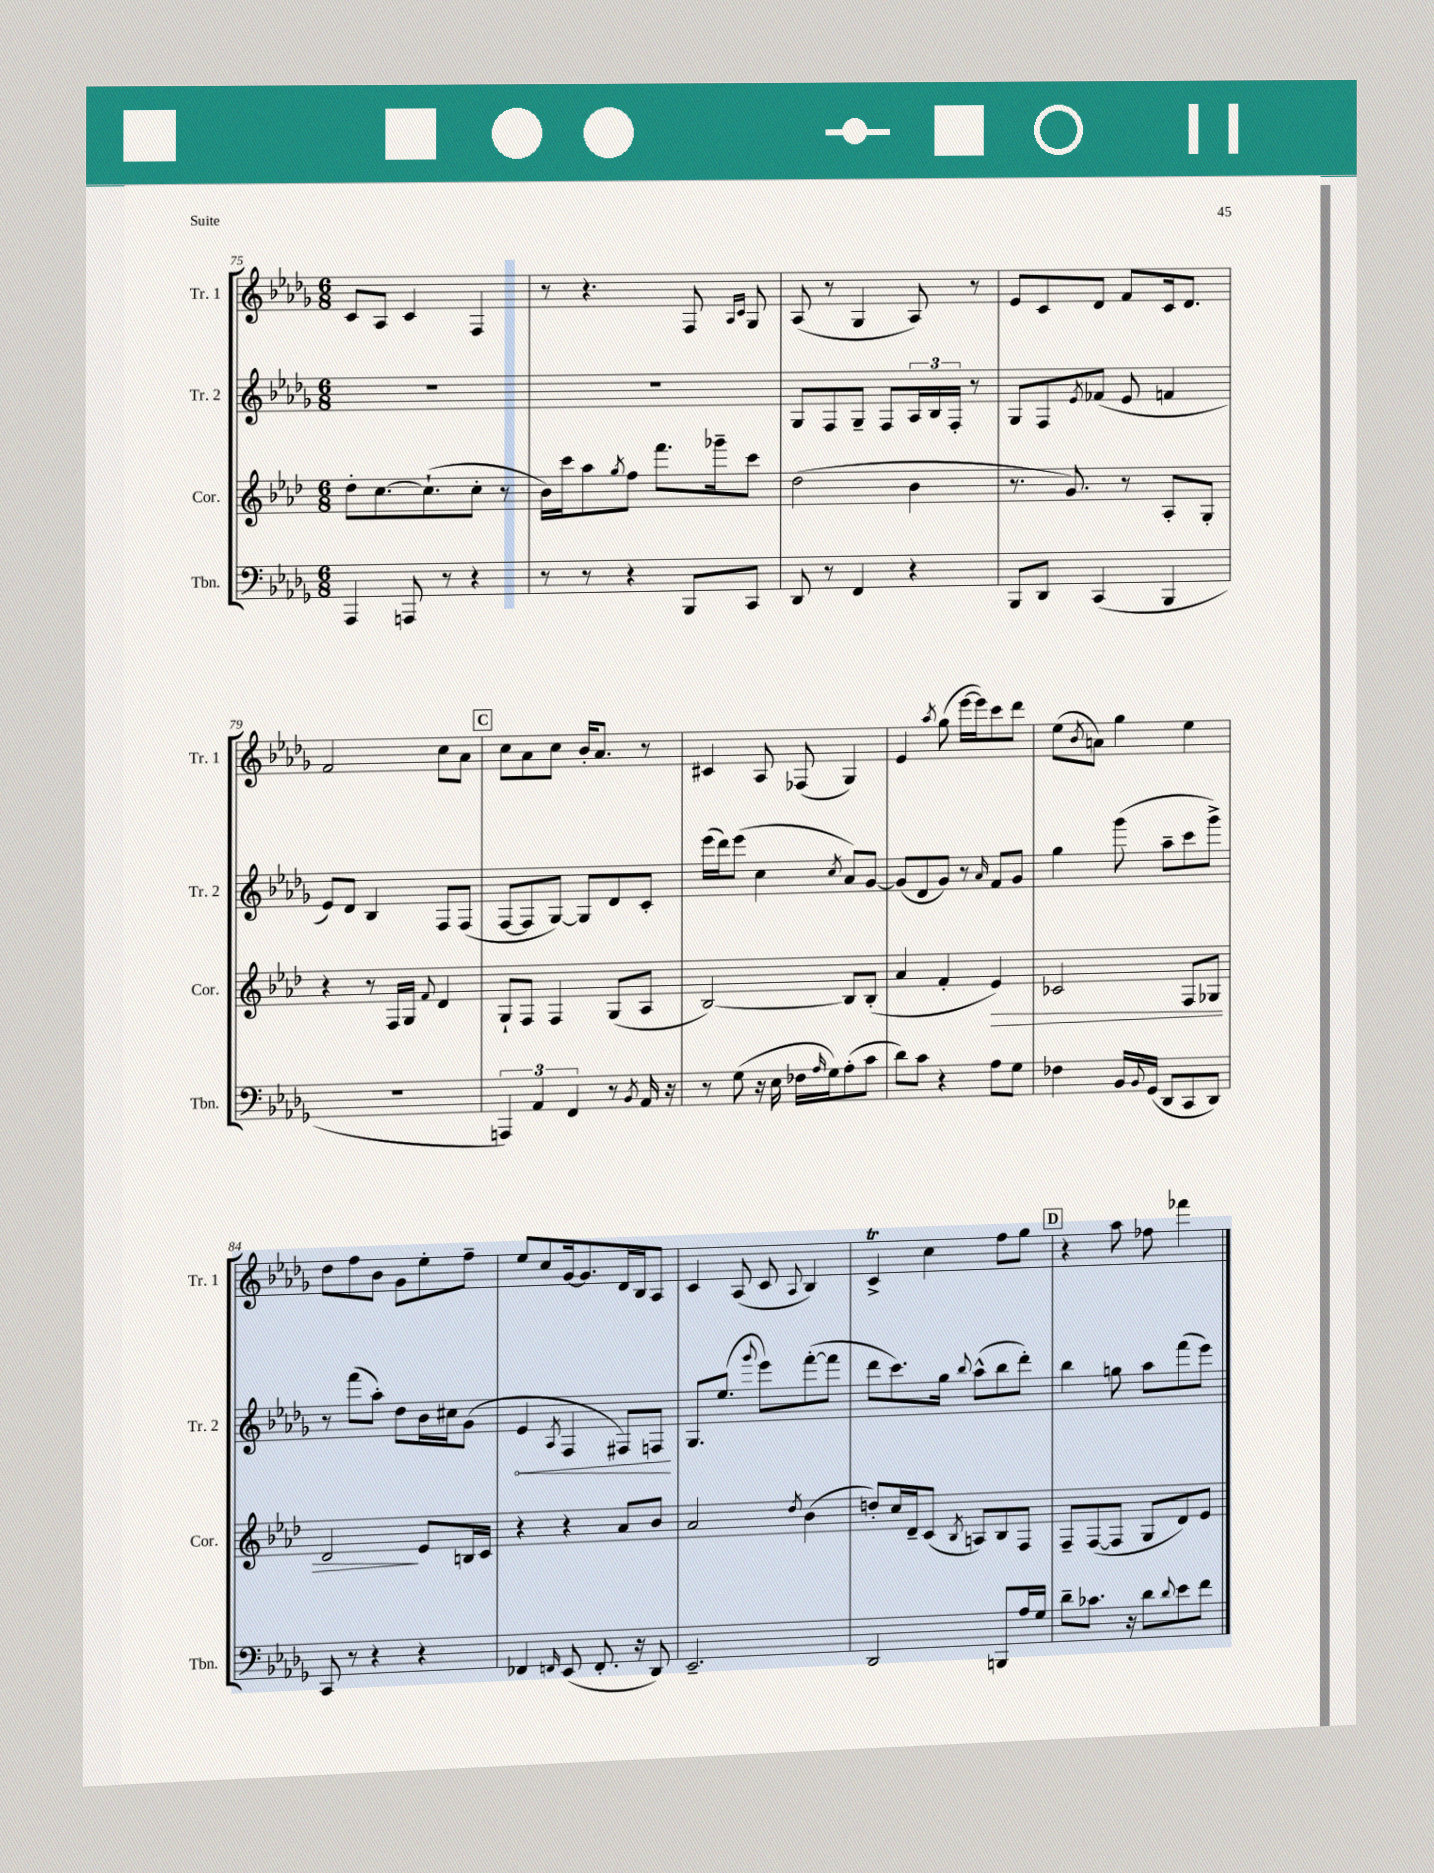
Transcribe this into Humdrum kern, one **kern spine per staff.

**kern	**kern	**dynam	**kern	**dynam	**kern
*part4	*part3	*part3	*part2	*part2	*part1
*staff4	*staff3	*staff3	*staff2	*staff2	*staff1
*I"Tbn.	*I"Cor.	*	*I"Tr. 2	*	*I"Tr. 1
*I'Tbn.	*I'Cor.	*	*I'Tr. 2	*	*I'Tr. 1
*clefF4	*clefG2	*	*clefG2	*	*clefG2
*k[b-e-a-d-g-]	*k[b-e-a-d-]	*	*k[b-e-a-d-g-]	*	*k[b-e-a-d-g-]
*M6/8	*M6/8	*	*M6/8	*	*M6/8
=75	=75	=75	=75	=75	=75
4AAA-/	8dd-'\L	.	2.r	.	8c/L
.	[8.cc\	.	.	.	8A-/J
8AAAn/	.	.	.	.	4c/
.	(8.cc`\]	.	.	.	.
8r	.	.	.	.	.
4r	8cc'\J	.	.	.	4F/
.	8r	.	.	.	.
=76	=76	=76	=76	=76	=76
8r	16b-\LL)	.	2.r	.	8r
.	16ccc\J	.	.	.	.
8r	8aa-\	.	.	.	4.r
.	8qgg/	.	.	.	.
4r	8ff\J	.	.	.	.
.	8.fff\L	.	.	.	.
8BBB-/L	.	.	.	.	8F/
.	16ggg-X~\k	.	.	.	.
.	.	.	.	.	16qqA-/LL
.	.	.	.	.	16qqc/JJ
8CC/J	8ccc\J	.	.	.	8G-/
=77	=77	=77	=77	=77	=77
8DD-/	(2dd-\	.	8G-/L	.	(8A-/
8r	.	.	8F/	.	8r
4FF/	.	.	8G-~/J	.	4G-/
.	.	.	8F/L	.	.
4r	4b-\	.	24A-/L	.	8A-/)
.	.	.	24B-/	.	.
.	.	.	24F'/JJ	.	.
.	.	.	8r	.	8r
=78	=78	=78	=78	=78	=78
8BBB-/L	8.r	.	8G-/L	.	8e-/L
8DD-/J	.	.	8F/	.	8c/
.	8.g/)	.	.	.	.
.	.	.	8qe-/	.	.
(4CC/	.	.	(8f-X/J	.	8d-/J
.	8r	.	8e-/	.	8f/L
4BBB-/	8A-'/L	.	4fn/	.	16c/k
.	.	.	.	.	8.d-/J
.	8G'/J	.	.	.	.
!!LO:LB:g=z
=79	=79	=79	=79	=79	=79
2.r	4r	.	8e-/L)	.	2f/
.	.	.	8d-/J	.	.
.	8r	.	4B-/	.	.
.	16F/LL	.	.	.	.
.	16G/JJ	.	.	.	.
.	8qqf/	.	.	.	.
.	4d-/	.	8F/L	.	8cc\L
.	.	.	(8F/J	.	8a-\J
!!LO:REH:place=s1:t=C
=80	=80	=80	=80	=80	=80
6AAAn/)	8G`/L	.	[8F/L	.	8cc\L
.	8F/J	.	8F/]	.	8a-\
6AA-/	.	.	.	.	.
.	4F/	.	[8G-/J)	.	8cc\J
6FF/	.	.	.	.	.
.	.	.	8G-/L]	.	16b-'/KL
.	.	.	.	.	8.a-/J
8r	(8G/L	.	8d-/	.	.
8qBB-/	.	.	.	.	.
16AA-/	8A-/J	.	8c'/J	.	8r
16r	.	.	.	.	.
=81	=81	=81	=81	=81	=81
8r	[2B-/)	.	(16eee-\LL	.	4c#X/
.	.	.	16ddd-\J)	.	.
(8G-\	.	.	(8eee-\J	.	.
16r	.	.	4cc\	.	8A-/
16E-\	.	.	.	.	.
16F-X\LL	.	.	.	.	(8F-X/
16qqA-/	.	.	.	.	.
16G-\J)	.	.	.	.	.
.	.	.	8qcc/	.	.
(8A-'\	8B-/L]	.	8a-/L)	.	4G-/)
8c\J	(8B-'/J	.	[8g-/J	.	.
=82	=82	=82	=82	=82	=82
8d-\L)	4a-/	.	(8g-/L]	.	4e-/
8c\J	.	.	8d-/	.	.
.	.	.	.	.	8qaa-/
4r	4f'/	.	8g-/J)	.	(8gg-\
.	.	.	8r	.	[16eee-\LL
.	.	.	.	.	16eee-\J])
.	.	.	16qqa-/	.	.
!	!	!LO:HP:b	!	!	!
8A-\L	4e-/)	>	8f/L	.	8ccc\
8G-\J	.	.	8g-/J	.	8ddd-\J
=83	=83	=83	=83	=83	=83
4F-X\	2c-X/	.	4gg-\	.	(8ee-\L
.	.	.	.	.	8qb-/
.	.	.	.	.	8an\J)
16BB-/LL	.	.	(8ggg-\	.	4gg-\
8qqBB-/	.	.	.	.	.
(16GG-/JJ	.	.	.	.	.
8DD-/L	.	.	8aa-~\L	.	.
8CC/	8F/L	.	8ccc\	.	4ee-\
8DD-/J)	8G-X/J	.	8ggg-^\J)	.	.
!!LO:LB:g=z
=84	=84	=84	=84	=84	=84
8CC/	2d-/	.	8r	.	8dd-\L
8r	.	.	(8fff\L	.	8ff\
4r	.	.	8aa-'\J)	.	8b-\J
.	.	.	8dd-\L	.	8g-\L
4r	8e-/L	]	16b-\L	.	8ee-'\
.	.	.	16cc#X\J	.	.
.	16Bn/L	.	(8g-\J	.	8ff~\J
.	16c/JJ	.	.	.	.
=85	=85	=85	=85	=85	=85
!	!	!	!	!LO:HP:b	!
4FF-X/	4r	.	4e-/	<	8ee-/L
.	.	.	.	.	8cc/
16qqFFn/	.	.	8qA-/	.	.
(8EE-/	4r	.	4F/	.	[16g-/k
.	.	.	.	.	8.g-/]
8.FF'/	.	.	.	.	.
.	8a-/L	.	8F#X/L)	.	16d-/L
16r	.	.	.	.	16B-/J
8DD-/)	8b-/J	.	8Fn/J	.	8A-/J
.	.	.	.	[	.
=86	=86	=86	=86	=86	=86
2.EE-~/	2a-/	.	8.G-/L	.	4c/
.	.	.	(8.ee-/J	.	.
.	.	.	.	.	(8A-/
.	.	.	8qqggg-/	.	.
.	.	.	8eee-\L)	.	8c/
.	8qdd-/	.	.	.	8qqA-/
.	(4b-\	.	([8fff'\	.	4B-/)
.	.	.	8fff\J]	.	.
=87	=87	=87	=87	=87	=87
2DD-/	8ddn'/L)	.	8ddd-\L	.	4ct^/
.	16cc/L	.	8.ccc\)	.	.
.	16d-~/J	.	.	.	.
.	(8c/J	.	.	.	4cc\
.	.	.	16gg-\Jk	.	.
.	8qB-/	.	8qqbb-/	.	.
.	8An/L)	.	(8aa-^^\L	.	.
8BBBn/L	8B-/	.	8bb-\	.	8ff\L
16A-/L	8F/J	.	8ddd-'\J)	.	8gg-\J
16G-/JJ	.	.	.	.	.
!!LO:REH:place=s1:t=D
=88	=88	=88	=88	=88	=88
8d-~\L	8F~/L	.	4bb-\	.	4r
8.c-X\J	([8F/	.	.	.	.
.	8F/J]	.	8ggn\	.	8aa-\
16r	.	.	.	.	.
8d-\L	8G/L	.	8aa-\L	.	8ff-X\
8qqd-/	.	.	.	.	.
8e-\	8d-/)	.	(8fff\	.	4fff-X\
8f\J	8e-/J	.	8eee-\J)	.	.
==	==	==	==	==	==
*-	*-	*-	*-	*-	*-
